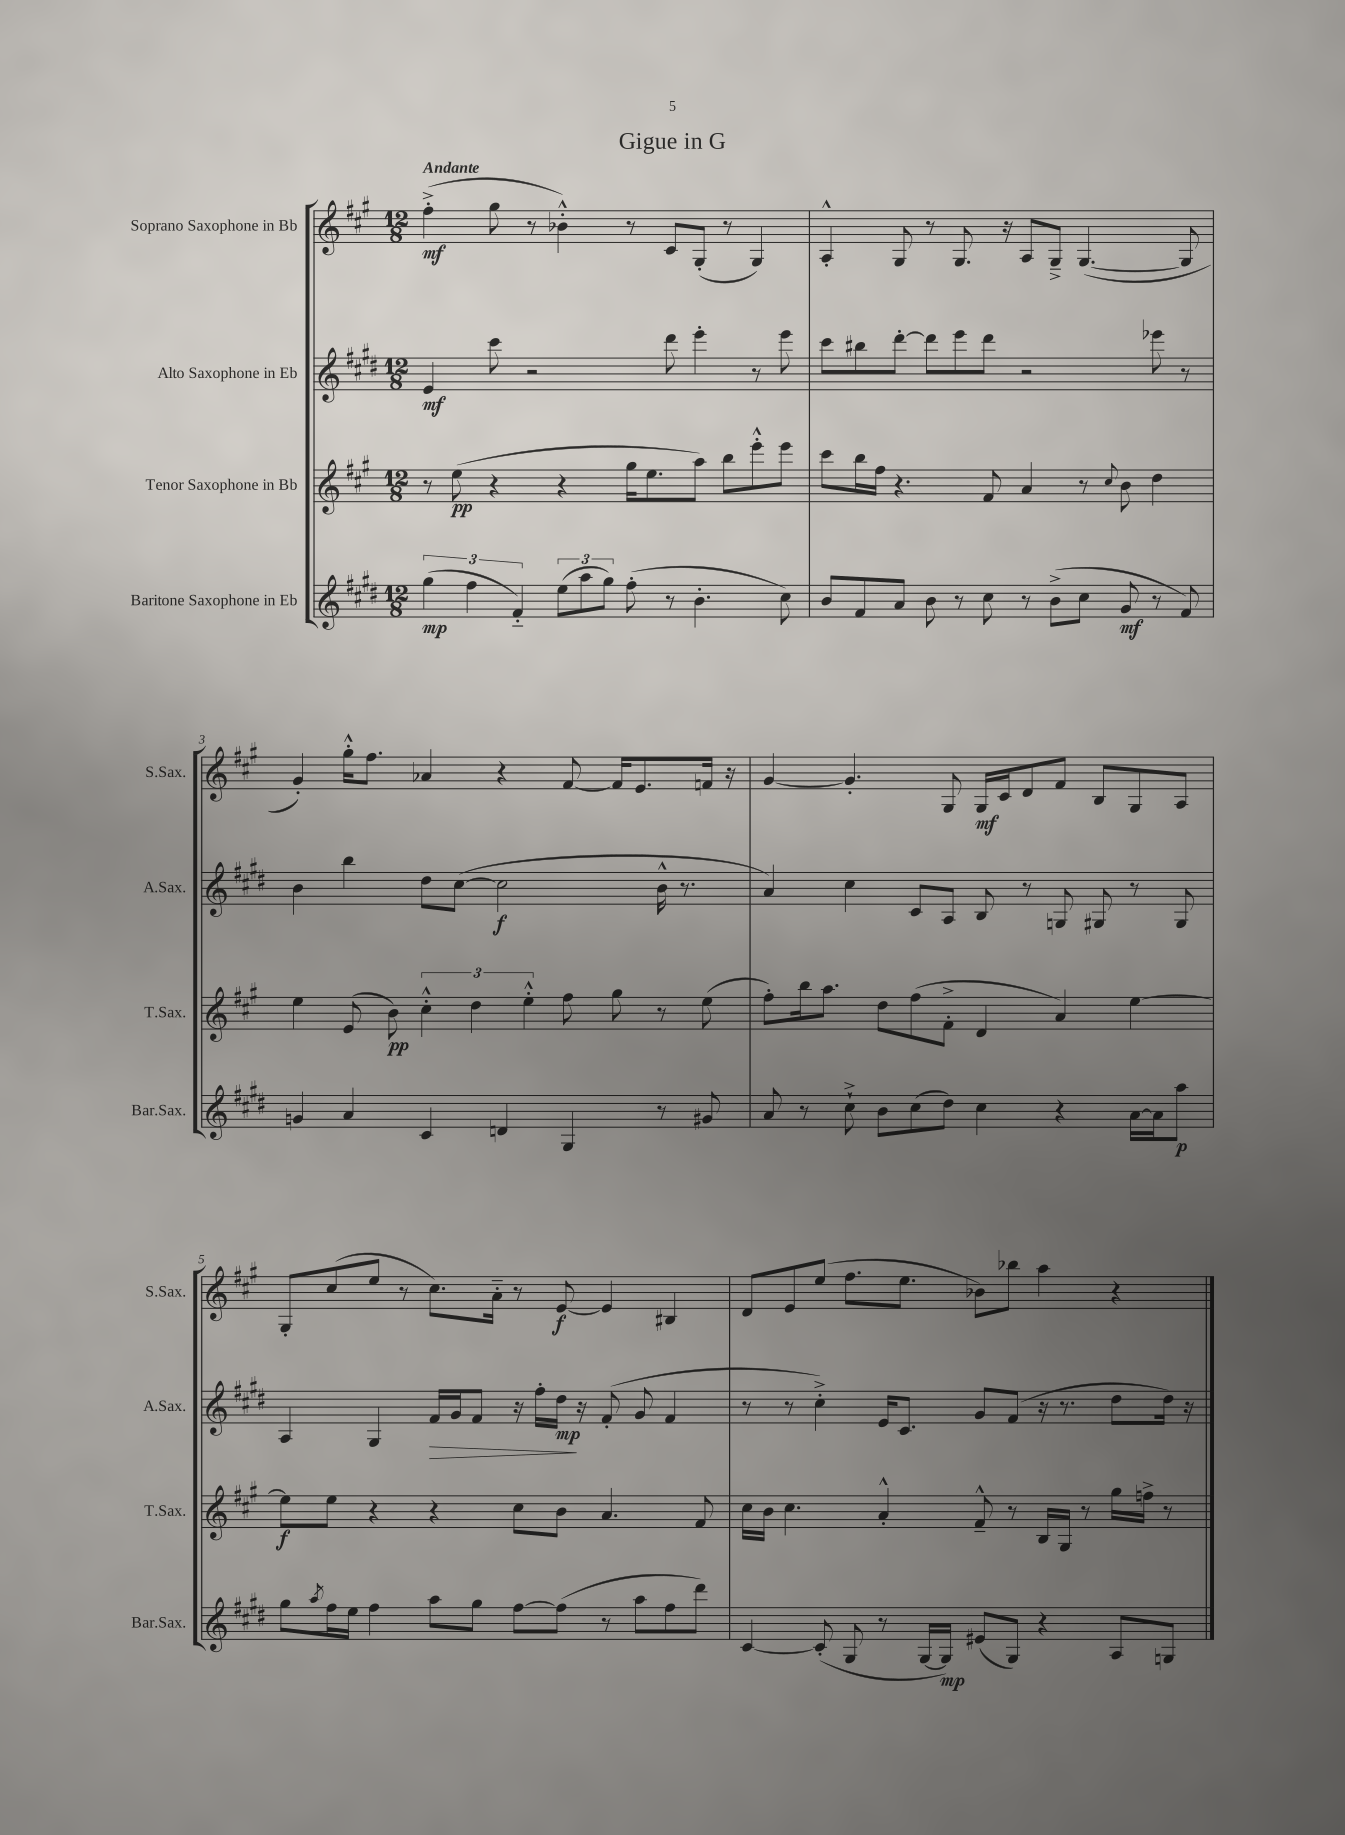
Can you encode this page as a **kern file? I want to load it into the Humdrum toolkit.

**kern	**kern	**kern	**kern
*staff4	*staff3	*staff2	*staff1
*clefG2	*clefG2	*clefG2	*clefG2
*k[f#c#g#d#]	*k[f#c#g#]	*k[f#c#g#d#]	*k[f#c#g#]
*M12/8	*M12/8	*M12/8	*M12/8
(6gg#	8r	4e	(4ff#'^
.	(8ee	.	.
6ff#	.	.	.
.	4r	8ccc#	8gg#
6f#'~)	.	.	.
.	.	2r	8r
(12ee	4r	.	4b-'^^)
12aa	.	.	.
12gg#)	.	.	.
(8ff#'	16gg#	.	8r
.	8.ee	.	.
8r	.	8ddd#	8c#
4.b'	8aa)	4eee'	(8G#'
.	8bb	.	8r
.	8eee'^^	8r	4G#)
8cc#)	8eee	8eee	.
=	=	=	=
8b	8ccc#	8ccc#	4A'^^
8f#	16bb	8bb#	.
.	16ff#	.	.
8a	4.r	[8ddd#'	8G#
8b	.	8ddd#]	8r
8r	.	8eee	8.G#
8cc#	8f#	8ddd#	.
.	.	.	16r
8r	4a	2r	8A
(8b^	.	.	8G#~^
8cc#	8r	.	([4.G#
.	8qqcc#	.	.
8g#	8b	.	.
8r	4dd	8eee-	.
8f#)	.	8r	8G#]
=	=	=	=
4g	4ee	4b	4g#')
4a	(8e	4bb	16gg#'^^
.	.	.	8.ff#
.	8b)	.	.
4c#	6cc#'^^	8dd#	4a-
.	.	([8cc#	.
.	6dd	.	.
4d	.	2cc#]	4r
.	6ee'^^	.	.
4G#	8ff#	.	[8f#
.	8gg#	.	16f#]
.	.	.	8.e
8r	8r	16b^^	.
.	.	8.r	.
8g#	(8ee	.	16f
.	.	.	16r
=	=	=	=
8a	8ff#')	4a)	[4g#
8r	16bb	.	.
.	8.aa	.	.
8cc#`^	.	4cc#	4.g#']
8b	8dd	.	.
(8cc#	(8ff#	8c#	.
8dd#)	8f#'^	8A	8G#
4cc#	4d	8B	16G#
.	.	.	16c#
.	.	8r	8d
4r	4a)	8G	8f#
.	.	8G#	8B
[16a	[4ee	8r	8G#
16a]	.	.	.
8aa	.	8G#	8A
=	=	=	=
8gg#	8ee]	4A	8G#'
8qaa	.	.	.
16ff#	8ee	.	(8cc#
16ee	.	.	.
4ff#	4r	4G#	8ee
.	.	.	8r
8aa	4r	16f#	8.cc#)
.	.	16g#	.
8gg#	.	8f#	.
.	.	.	16a'~
[8ff#	8cc#	16r	8r
.	.	16ff#'	.
(8ff#]	8b	16dd#	[8e
.	.	16r	.
8r	4.a	(8f#'	4e]
8aa	.	8g#	.
8ff#	.	4f#	4B#
8ddd#)	8f#	.	.
=	=	=	=
[4c#	16cc#	8r	8d
.	16b	.	.
.	4.cc#	8r	8e
(8c#']	.	4cc#'^)	(8ee
8G#	.	.	8.ff#
8r	4a'^^	16e	.
.	.	8.c#	8.ee
[16G#	.	.	.
16G#])	.	.	.
(8e#	8f#~^^	8g#	8b-)
8G#)	8r	(8f#	8bb-
4r	16B	16r	4aa
.	16G#	8.r	.
.	8r	.	.
8A	16gg#	8dd#	4r
.	16ff^	.	.
8G	8r	16dd#)	.
.	.	16r	.
==	==	==	==
*-	*-	*-	*-
